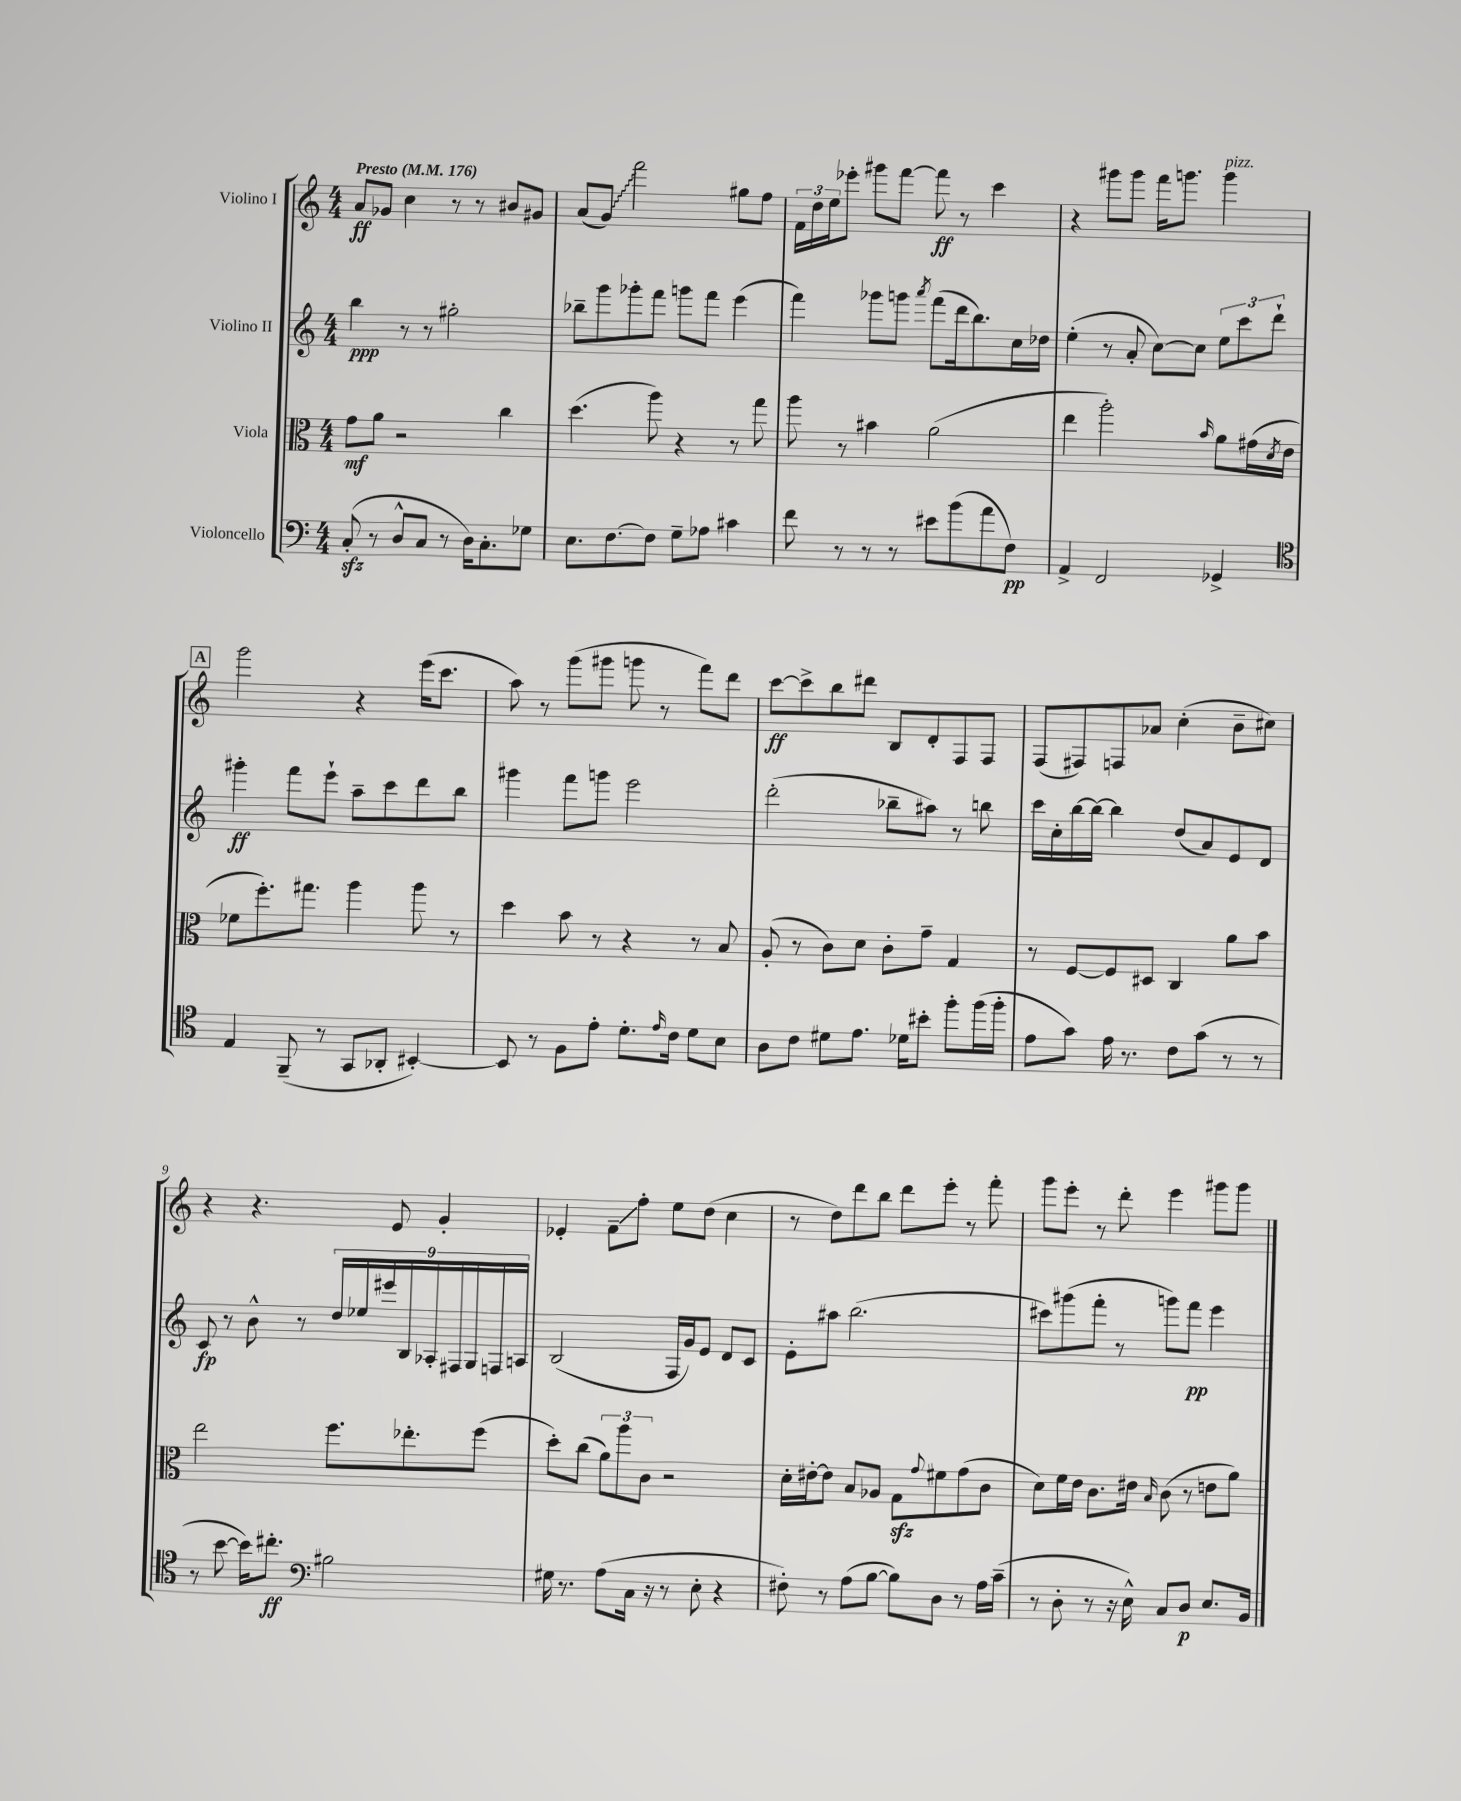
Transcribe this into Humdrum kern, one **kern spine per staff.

**kern	**kern	**kern	**kern
*staff4	*staff3	*staff2	*staff1
*clefF4	*clefC3	*clefG2	*clefG2
*k[]	*k[]	*k[]	*k[]
*M4/4	*M4/4	*M4/4	*M4/4
*MM176	*MM176	*MM176	*MM176
(8C'/	8g\L	4bb\	8a/L
8r	8a\J	.	8g-/J
8D^^/L	2r	8r	4cc\
8C/J	.	8r	.
8r	.	2gg#'\	8r
16D\LK)	.	.	8r
8.C'\	.	.	.
.	4cc\	.	8b#/L
8G-\J	.	.	8g#/J
=	=	=	=
8.E\L	(4.dd\	8bb-~\L	(8a/L
.	.	8ggg\	8g/J)
[8.F\	.	.	.
.	.	8ggg-'\	2fff\
8F\]J	8aa\)	8fff\J	.
8G~\L	4r	8ggg\L	.
8A-\J	.	8fff\J	.
4c#\	8r	(4eee\	8gg#\L
.	8gg\	.	8ff\J
=	=	=	=
8f\	8aa\	4fff\)	24f\LL
.	.	.	24dd\
.	.	.	24ee\J
8r	8r	.	8eee-'\J
8r	4b#\	8ggg-\L	8ggg#\L
8r	.	8ggg\J	[8fff\J
.	.	8qaaa/	.
8e#\L	(2a\	(8fff\L	8fff\]
(8b\	.	16ddd\k	8r
.	.	8.bb\)	.
8a\	.	.	4ccc\
8F\J)	.	16cc\L	.
.	.	16dd-\JJ	.
=	=	=	=
4AA^/	4ee\	(4ee'\	4r
2FF/	2aa'\)	8r	8ggg#\L
.	.	8a'/	8ggg#\J
.	.	[8cc\L)	16fff\LK
.	.	.	8.ggg\J
.	.	8cc\]J	.
.	16qqb/	.	.
4GG-^/	8a\L	12ee\L	4ggg\
.	.	12ccc\	.
.	(16g#\L	.	.
.	.	12ddd`\J	.
.	8qd/	.	.
.	16e\JJ	.	.
=	=	=	=
*clefC4	*	*	*
4E/	8f-\L	4ggg#'\	2ggg\
.	8.ff'\)	.	.
(8FF~/	.	8fff\L	.
.	8.gg#\J	.	.
8r	.	8eee`\J	.
8GG/L	4aa\	8aa~\L	4r
8AA-'/J	.	8ccc\	.
[4BB#'/)	8aa\	8ddd\	(16eee\LK
.	.	.	8.ccc\J
.	8r	8bb\J	.
=	=	=	=
8BB#/]	4dd\	4ggg#\	8aa\)
8r	.	.	8r
8F\L	8b\	8fff\L	(8ggg\L
8e'\J	8r	8ggg\J	8ggg#\J
8.d'\L	4r	2eee\	8ggg\
.	.	.	8r
16qqe/	.	.	.
16c\Jk	.	.	.
8d\L	8r	.	8fff\L)
8B\J	8B/	.	8ddd\J
=	=	=	=
8A\L	(8A'/	(2ddd'\	[8ccc\L
8c\J	8r	.	8ccc^\]
8d#\L	8c\L)	.	8bb\
8.e\J	8d\J	.	8ddd#\J
.	8c'\L	8bb-~\L	8B/L
16d-\LK	.	.	.
8b#'\J	8g~\J	8aa#\J)	8d'/
8ff'\L	4G/	8r	8F/
(16ff\L	.	8bb\	8F/J
16ff'\JJ	.	.	.
=	=	=	=
8e\L	8r	16ccc\LL	(8F/L
.	.	16cc'\	.
8g\J)	[8F/L	[16bb\	8F#/)
.	.	16bb\_JJ	.
16e\	8F/]	4bb\]	8F/
8.r	.	.	.
.	8D#/J	.	8a-/J
8c\L	4C/	(8dd/L	(4cc'\
(8g\J	.	8a/)	.
8r	8a\L	8e/	8b~\L
8r	8b\J	8d/J	8cc#\J)
=	=	=	=
8r	2ee\	8c/	4r
[8b\	.	8r	.
16b\]LK)	.	8b^^\	4.r
8.cc#'\J	.	.	.
.	.	8r	.
*clefF4	*	*	*
2B#\	8.ff\L	18dd/LL	.
.	.	18ee-/	.
.	.	18eee#/	.
.	.	.	8e/
.	.	18B/	.
.	8.ee-'\	.	.
.	.	18A-'/	.
.	.	.	4g'/
.	.	18F#/	.
.	.	18G/	.
.	(8ff\J	.	.
.	.	18F/	.
.	.	18A/JJ	.
=	=	=	=
16G#\	8dd'\L)	(2B/	4e-'/
8.r	.	.	.
.	(8cc\J	.	.
(8A\L	12a\L)	.	8f~\L
.	12aa\	.	.
16C\Jk	.	.	8ff'\J
.	12c\J	.	.
16r	.	.	.
8r	2r	16F/LL	8ee\L
.	.	16g/J)	.
8E'\	.	8e/J	(8dd\J
4r	.	8d/L	4cc\
.	.	8c/J	.
=	=	=	=
8F#'\)	16d'\LL	8e'\L	8r
.	[16e#'\J	.	.
8r	8e#\]J	8aa#\J	8dd\L)
(8A\L	8B/L	(2.bb\	8ddd\
[8B\J	8A-/J	.	8bb\J
8B\]L)	8G\L	.	8ddd\L
.	8qqg/	.	.
8D\J	8f#\	.	8eee'\J
8r	(8g\	.	8r
16A\LL	8c\J	.	8fff'\
(16c~\JJ	.	.	.
=	=	=	=
8r	8d\L)	8ccc#\L)	8ggg\L
8D'\	16f\L	(8ggg#\	8eee'\J
.	16e\JJ	.	.
8r	8.c\L	8fff'\J	8r
16r	.	8r	8ddd'\
16E^^\)	16e#\Jk	.	.
.	16qqB/	.	.
8C/L	(8c\	8ggg\L)	4eee\
8D/J	8r	8fff\J	.
8.E/L	8e\L	4eee\	8ggg#\L
.	8a\J)	.	8ggg#\J
16BB/Jk	.	.	.
==	==	==	==
*-	*-	*-	*-
